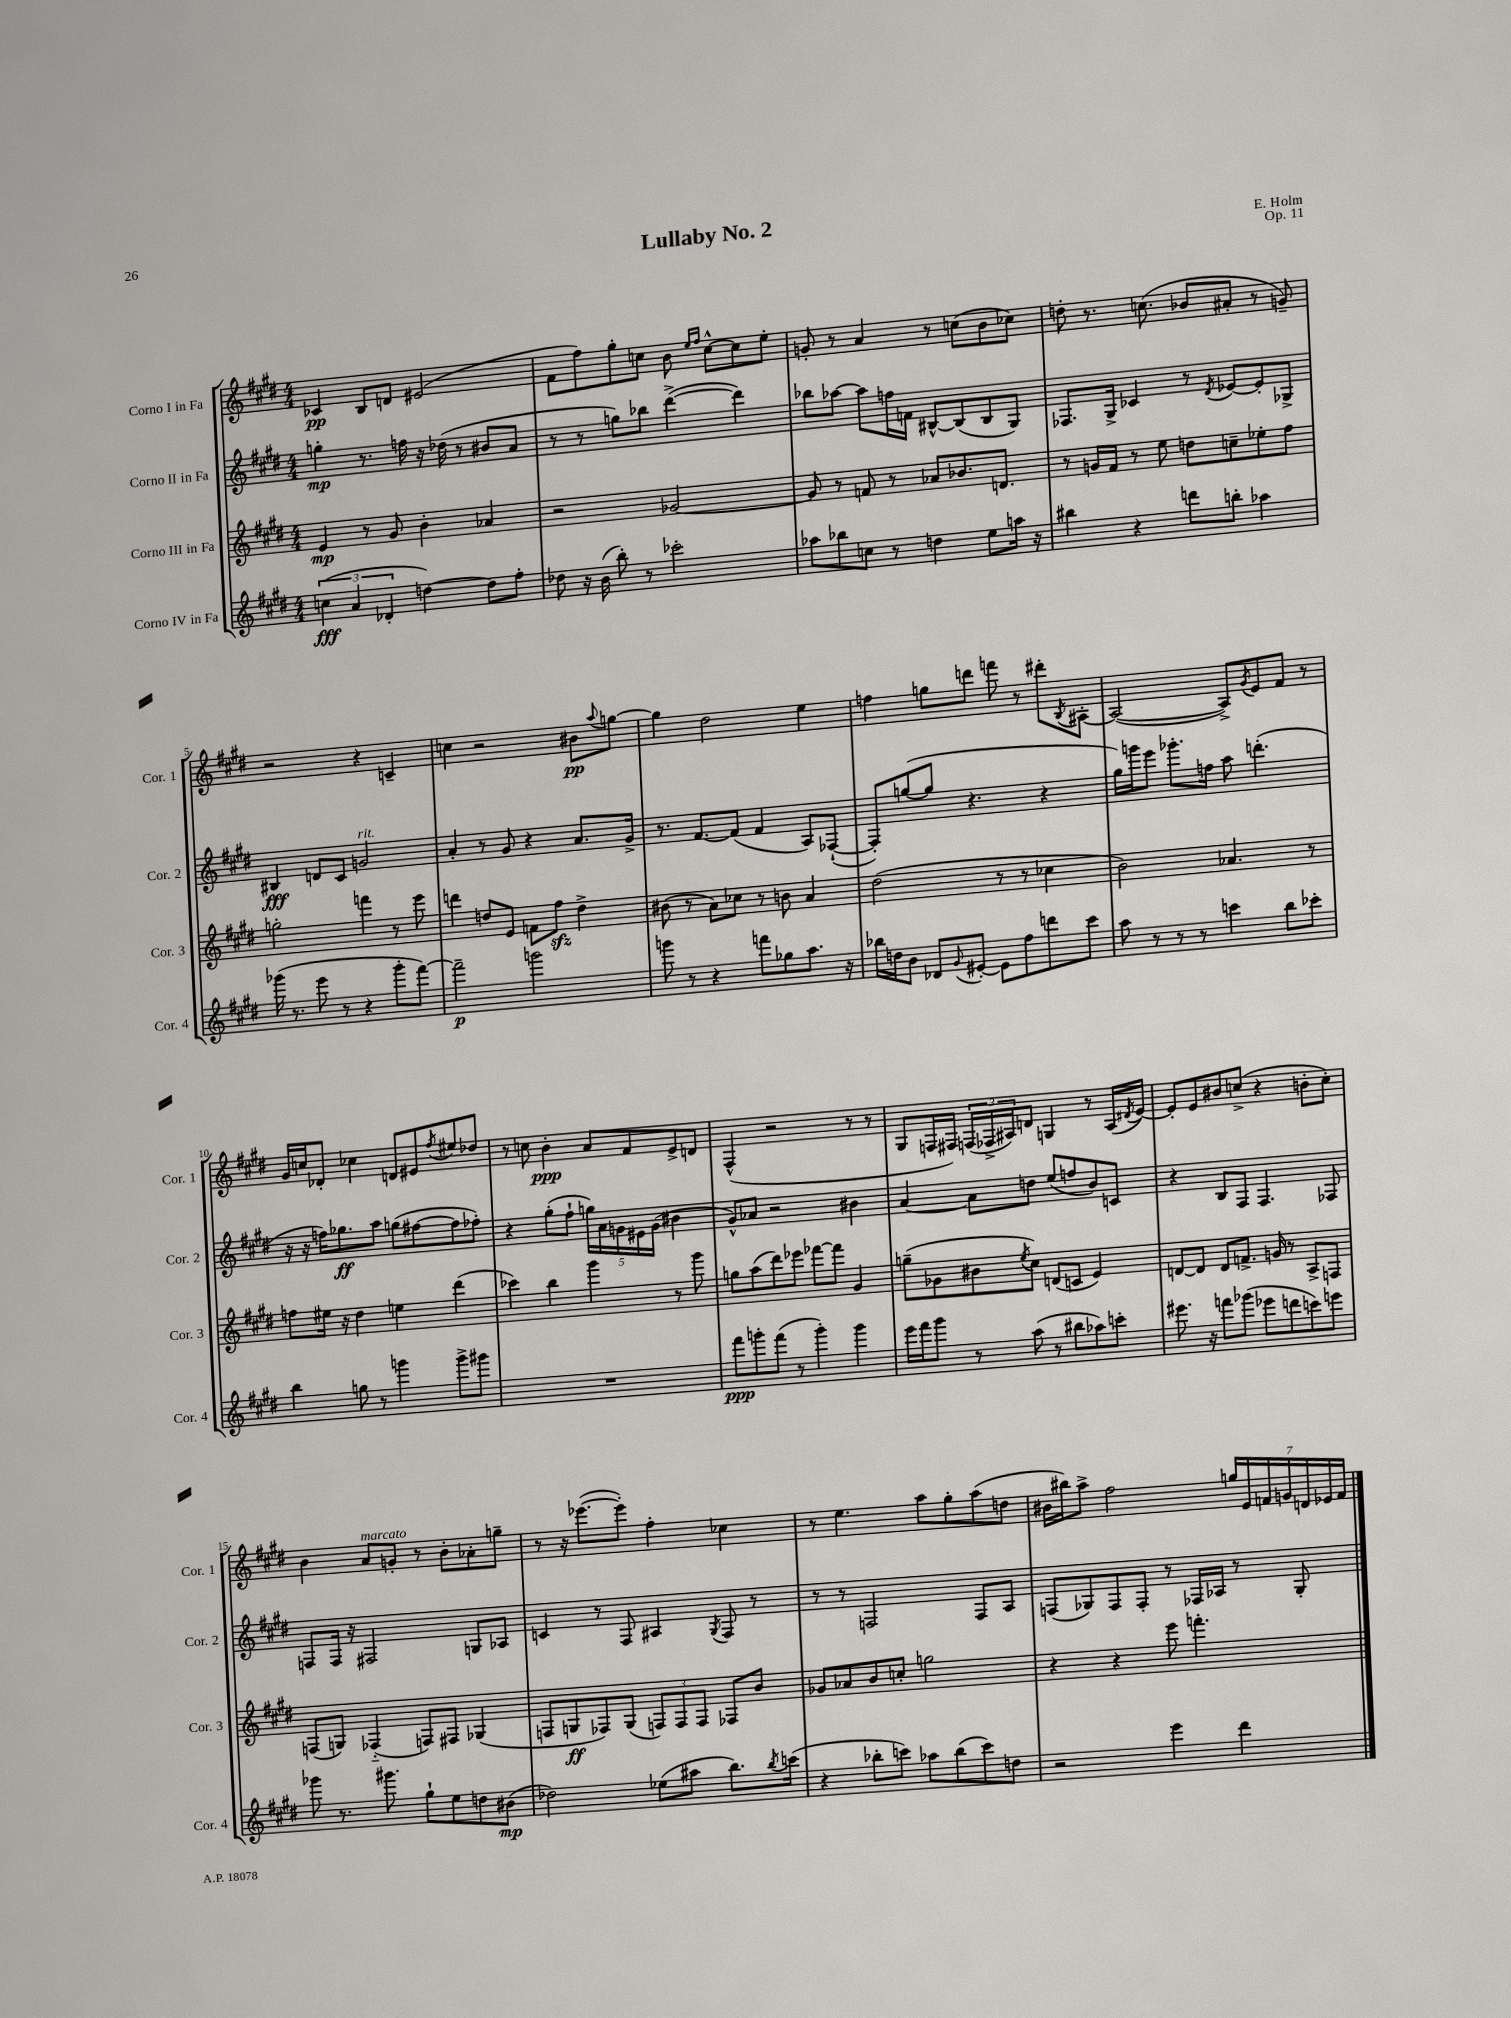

**kern	**dynam	**kern	**dynam	**kern	**dynam	**kern	**dynam
*part4	*part4	*part3	*part3	*part2	*part2	*part1	*part1
*staff4	*staff4	*staff3	*staff3	*staff2	*staff2	*staff1	*staff1
*I"Corno IV in Fa	*	*I"Corno III in Fa	*	*I"Corno II in Fa	*	*I"Corno I in Fa	*
*I'Cor. 4	*	*I'Cor. 3	*	*I'Cor. 2	*	*I'Cor. 1	*
*clefG2	*	*clefG2	*	*clefG2	*	*clefG2	*
*k[f#c#g#d#]	*	*k[f#c#g#d#]	*	*k[f#c#g#d#]	*	*k[f#c#g#d#]	*
*M4/4	*	*M4/4	*	*M4/4	*	*M4/4	*
=1	=1	=1	=1	=1	=1	=1	=1
(6ccn\	fff	4e/	mp	4ggn'\	mp	4c-X/	pp
6a/	.	.	.	.	.	.	.
.	.	8r	.	8.r	.	8B/L	.
6d-X'/	.	.	.	.	.	.	.
.	.	8g#/	.	.	.	8dn/J	.
.	.	.	.	16ffn\	.	.	.
[4ddn\)	.	4b'\	.	16r	.	(2e#X/	.
.	.	.	.	(16dd-X\	.	.	.
.	.	.	.	8r	.	.	.
8dd\L]	.	4a-X/	.	8b#X/L	.	.	.
8ff#'\J	.	.	.	8a/J	.	.	.
=2	=2	=2	=2	=2	=2	=2	=2
8dd-X\	.	2r	.	8r	.	8f#\L	.
16r	.	.	.	8r	.	8ff#\)	.
(16b\	.	.	.	.	.	.	.
8bb'\)	.	.	.	8ggn\L)	.	8gg#'\	.
8r	.	.	.	8bb-X\J	.	8ccn\J	.
2ccc-X'\	.	[2g-X/	.	([4ddd#^\	.	8b\	.
.	.	.	.	.	.	16qqee/LL	.
.	.	.	.	.	.	16qqff#/JJ	.
.	.	.	.	.	.	[8cc^^\L	.
.	.	.	.	4ddd#\])	.	8cc\]	.
.	.	.	.	.	.	8ee'\J	.
=3	=3	=3	=3	=3	=3	=3	=3
8aa-X\L	.	8g-/]	.	8bb-X\L	.	8gn'/	.
8bb-X\	.	8r	.	[8aa-X\J	.	8r	.
8ccn\J	.	8fn/	.	8aa-\L]	.	4a/	.
8r	.	8r	.	16ffn\L	.	.	.
.	.	.	.	16fn\JJ	.	.	.
4ddn\	.	8a-X/L	.	[8B#X^^/L	.	8r	.
.	.	8.b-X/	.	(8B#/]	.	(8ccn\L	.
8ee\L	.	.	.	8B#/	.	8b\	.
.	.	8.dn/J	.	.	.	.	.
16aan\Jk	.	.	.	8G#/J)	.	8cc-X\J)	.
16r	.	.	.	.	.	.	.
=4	=4	=4	=4	=4	=4	=4	=4
4bb#X\	.	8r	.	8.F-X/L	.	8ddn'\	.
.	.	16gn/LL	.	.	.	8.r	.
.	.	16f#/JJ	.	16G#^/Jk	.	.	.
4r	.	8r	.	4c-X/	.	.	.
.	.	.	.	.	.	(8.ccn\	.
.	.	8ee\	.	.	.	.	.
8dddn\L	.	8ddn\L	.	8r	.	8b-X/L	.
.	.	.	.	8qd#/	.	.	.
8bbn'\J	.	8ccn~\	.	[8e-X/L	.	8a#X'/J	.
4aa-X\	.	8ee-X'\	.	8e-'/]	.	8r	.
.	.	8ff#\J	.	8G-X^/J	.	8gn~/)	.
!!LO:LB:g=z
=5	=5	=5	=5	=5	=5	=5	=5
(16ggg-X\	.	2ggn'\	.	4B#X/	fff	2r	.
8.r	.	.	.	.	.	.	.
8eee\	.	.	.	8dn/L	.	.	.
8r	.	.	.	8c#/J	.	.	.
!	!	!	!	!LO:TX:a:i:t=rit.	!	!	!
4r	.	4fffn\	.	2gn/	.	4r	.
8ggg-'\L	.	8r	.	.	.	4cn~/	.
[8fff#\J)	.	8eee\	.	.	.	.	.
=6	=6	=6	=6	=6	=6	=6	=6
2fff#~\]	p	4dddn\	.	4a'/	.	4ccn\	.
.	.	8ddn/L	.	8r	.	2r	.
.	.	8e/J	.	8g#/	.	.	.
2gggn\	.	8fn\L	.	4r	.	.	.
.	.	8ff#zz\J	.	.	.	.	.
.	.	4dd^\	.	8.a/L	.	8b#X\L	pp
.	.	.	.	.	.	8qqaa/	.
.	.	.	.	.	.	[8ggn\J	.
.	.	.	.	16g#^/Jk	.	.	.
=7	=7	=7	=7	=7	=7	=7	=7
8gggn\	.	(8b#X\	.	8.r	.	4gg\]	.
8r	.	8r	.	.	.	.	.
.	.	.	.	[8.f#/L	.	.	.
4r	.	8a\L)	.	.	.	2dd#\	.
.	.	8cc-X\J	.	(8f#/J]	.	.	.
8fffn\L	.	8r	.	4f#/	.	.	.
8gg-X\	.	8bn\	.	.	.	.	.
8.aa\J	.	4a/	.	8A/L)	.	4ee\	.
.	.	.	.	([8F-X`/J	.	.	.
16r	.	.	.	.	.	.	.
=8	=8	=8	=8	=8	=8	=8	=8
16bb-X\LL	.	(2dd#\	.	8F-'/L])	.	4ffn\	.
16ddn\J	.	.	.	.	.	.	.
8b\J	.	.	.	([8ggn/	.	.	.
8d-X/L	.	.	.	8gg/J]	.	8ggn\L	.
8qqg#/	.	.	.	.	.	.	.
[8e#X'/J	.	.	.	4.r	.	8dddn\J	.
8e#\L]	.	8r	.	.	.	8fffn\	.
8ff#\	.	8r	.	.	.	8r	.
8dddn\	.	4cc-X\	.	4r	.	8ddd#X'\L	.
.	.	.	.	.	.	8qB/	.
8ccc#\J	.	.	.	.	.	[8A#X'\J	.
=9	=9	=9	=9	=9	=9	=9	=9
8aa\	.	2b\)	.	16gg#\LL)	.	(2A#/_	.
.	.	.	.	16gggn\J	.	.	.
8r	.	.	.	8eee\J	.	.	.
8r	.	.	.	8.ggg-X'\L	.	.	.
8r	.	.	.	.	.	.	.
.	.	.	.	16ffn\Jk	.	.	.
4cccn\	.	4.a-X/	.	8aa\	.	8A#^/L])	.
.	.	.	.	.	.	8qg#/	.
.	.	.	.	(4.dddn'\	.	8e/	.
8bb\L	.	.	.	.	.	8f#/J	.
8ccc-X'\J	.	8r	.	.	.	8r	.
!!LO:LB:g=z
=10	=10	=10	=10	=10	=10	=10	=10
4bb\	.	8ffn\L	.	16r	.	16g#/LL	.
.	.	.	.	16r	.	16ccn/J	.
.	.	16ee#X\Jk	.	16ffn\KL)	.	8d-X'/J	.
.	.	16r	.	8.gg-X\	ff	.	.
8ggn\	.	4dd#\	.	.	.	4cc-X\	.
8r	.	.	.	8aa\J	.	.	.
4gggn\	.	4een\	.	(8ggn\L	.	8dn/L	.
.	.	.	.	[8ff#X\	.	8e#X/	.
.	.	.	.	.	.	8qff#/	.
8ggg^\L	.	(4ddd#\	.	8ff#\]	.	8ee#X/	.
8ggg#X\J	.	.	.	8ff-X'\J)	.	8dd-X/J	.
=11	=11	=11	=11	=11	=11	=11	=11
1r	.	4ccc-X\)	.	4r	.	8r	.
.	.	.	.	.	.	8ccn\	.
.	.	4bb\	.	(8gg#'\L	.	4b'\	ppp
.	.	.	.	8ff#`\J	.	.	.
.	.	4ggg#\	.	20ggn\LL)	.	8a/L	.
.	.	.	.	20a\	.	.	.
.	.	.	.	20gn\	.	.	.
.	.	.	.	.	.	8f#/	.
.	.	.	.	20e#X\	.	.	.
.	.	.	.	(20g\JJ	.	.	.
.	.	8r	.	4b#X\	.	8e^/	.
.	.	8ggg#\	.	.	.	8dn/J	.
=12	=12	=12	=12	=12	=12	=12	=12
8fff#\L	ppp	8ggn\L	.	8g#^^/L)	.	(4F#^^/	.
8gggn'\	.	(8aa\	.	8a-X/J	.	.	.
(8fff#\J	.	8ddd#\)	.	2r	.	2r	.
8r	.	8eee-X\J	.	.	.	.	.
4ggg'\)	.	[8fff-X\L	.	.	.	.	.
.	.	8fff-\J]	.	.	.	.	.
4ggg\	.	4g#/	.	4b#X\	.	8r	.
.	.	.	.	.	.	8r	.
=13	=13	=13	=13	=13	=13	=13	=13
16eee\LL	.	(8ggn~\L	.	[4a/	.	8G#/L	.
16fff#\J	.	.	.	.	.	.	.
8ggg#\J	.	8g-X\	.	.	.	16Fn/L	.
.	.	.	.	.	.	16F#X/JJ)	.
8r	.	8b#X\	.	8a\L]	.	(24Fn/LL	.
.	.	.	.	.	.	24F-X^/	.
.	.	.	.	.	.	24A#X/J)	.
.	.	8qee/	.	.	.	.	.
(8aa\	.	8cc#\J)	.	8ddn\J	.	8dn/J	.
8r	.	(8dn/L	.	(8ee/L	.	4Gn/	.
8bb#X\L	.	8cn/J	.	8ffn/	.	.	.
8aa-X\)	.	4e/)	.	8b/)	.	8r	.
8cccn'\J	.	.	.	8cn/J	.	(16A#/LL	.
.	.	.	.	.	.	8qd#X/	.
.	.	.	.	.	.	[16e/JJ)	.
=14	=14	=14	=14	=14	=14	=14	=14
8.eee#X\	.	[8dn/L	.	4r	.	8e'/L]	.
.	.	8d/J]	.	.	.	8e/	.
16r	.	.	.	.	.	.	.
8fffn\L	.	8d/L	.	8B/L	.	8b#X/	.
(8ggg-X\J	.	8.fn^/J	.	8F#/J	.	(8ccn^/J	.
8eee-X\L	.	.	.	4.F#/	.	4r	.
.	.	16gn/	.	.	.	.	.
8dddn\	.	8r	.	.	.	.	.
8cccn\)	.	8A^/L	.	.	.	8bn'\L	.
8eeen\J	.	8Fn/J	.	8F-X/	.	8cc'\J)	.
!!LO:LB:g=z
=15	=15	=15	=15	=15	=15	=15	=15
8ggg-X\	.	(8Fn/L	.	8Fn/L	.	4b\	.
8.r	.	8Gn/J)	.	16F/Jk	.	.	.
.	.	.	.	16r	.	.	.
!	!	!	!	!	!	!LO:TX:a:i:t=marcato	!
.	.	(4F-X/	.	2F#X/	.	8a/L	.
8.ggg#X\	.	.	.	.	.	.	.
.	.	.	.	.	.	8gn'/J	.
8gg#`\L	.	8Fn/L)	.	.	.	8r	.
8ee\	.	8F#X/J	.	.	.	8b'\L	.
8ddn\	.	(4G-X/	.	8Gn/L	.	8a-X'\	.
(8b#X\J	mp	.	.	8A-X/J	.	8ggn~\J	.
=16	=16	=16	=16	=16	=16	=16	=16
2dd-X\)	.	8Fn/L	.	4cn/	.	8r	.
.	.	8Gn/	ff	.	.	16r	.
.	.	.	.	.	.	([8.eee-X\L	.
.	.	8F-X/)	.	8r	.	.	.
.	.	(8G/J	.	8F#/	.	8eee-'\J])	.
(8ee-X\L	.	12Fn/L)	.	4A#X/	.	4ff#'\	.
.	.	12F/	.	.	.	.	.
8aa#X\J	.	.	.	.	.	.	.
.	.	12F/J	.	.	.	.	.
.	.	.	.	8qG#/	.	.	.
8.bb\L)	.	8F-X/L	.	8F#/	.	4cc-X\	.
.	.	8b/J	.	8r	.	.	.
8qbb/	.	.	.	.	.	.	.
(16cccn\Jk	.	.	.	.	.	.	.
=17	=17	=17	=17	=17	=17	=17	=17
4r	.	8g-X/L	.	8r	.	8r	.
.	.	8a-X/	.	8r	.	4.ee\	.
8bb-X'\L	.	8b/	.	2Fn/	.	.	.
8cccn\J)	.	8ccn'/J	.	.	.	.	.
8aa-X\L	.	2ggn\	.	.	.	8aa\L	.
(8bb-\	.	.	.	.	.	8gg#'\	.
8ccc\)	.	.	.	8F/L	.	(8aa\	.
8ddn\J	.	.	.	8A/J	.	8ddn\J	.
=18	=18	=18	=18	=18	=18	=18	=18
2r	.	4r	.	(8Fn/L	.	16b#X\LL	.
.	.	.	.	.	.	16bb#X\J)	.
.	.	.	.	8G-X/)	.	8aa^\J	.
.	.	4r	.	8F/	.	2ff#\	.
.	.	.	.	8F'/J	.	.	.
4eee\	.	8eee\	.	8r	.	.	.
.	.	4.fffn'\	.	16F-X/LL	.	.	.
.	.	.	.	16A-X/JJ	.	.	.
4ddd#\	.	.	.	8r	.	28ggn/LL	.
.	.	.	.	.	.	28e/	.
.	.	.	.	.	.	28fn/	.
.	.	.	.	.	.	28gn/	.
.	.	.	.	8G-'/	.	.	.
.	.	.	.	.	.	28dn/	.
.	.	.	.	.	.	28e-X/	.
.	.	.	.	.	.	28f/JJ	.
==	==	==	==	==	==	==	==
*-	*-	*-	*-	*-	*-	*-	*-
